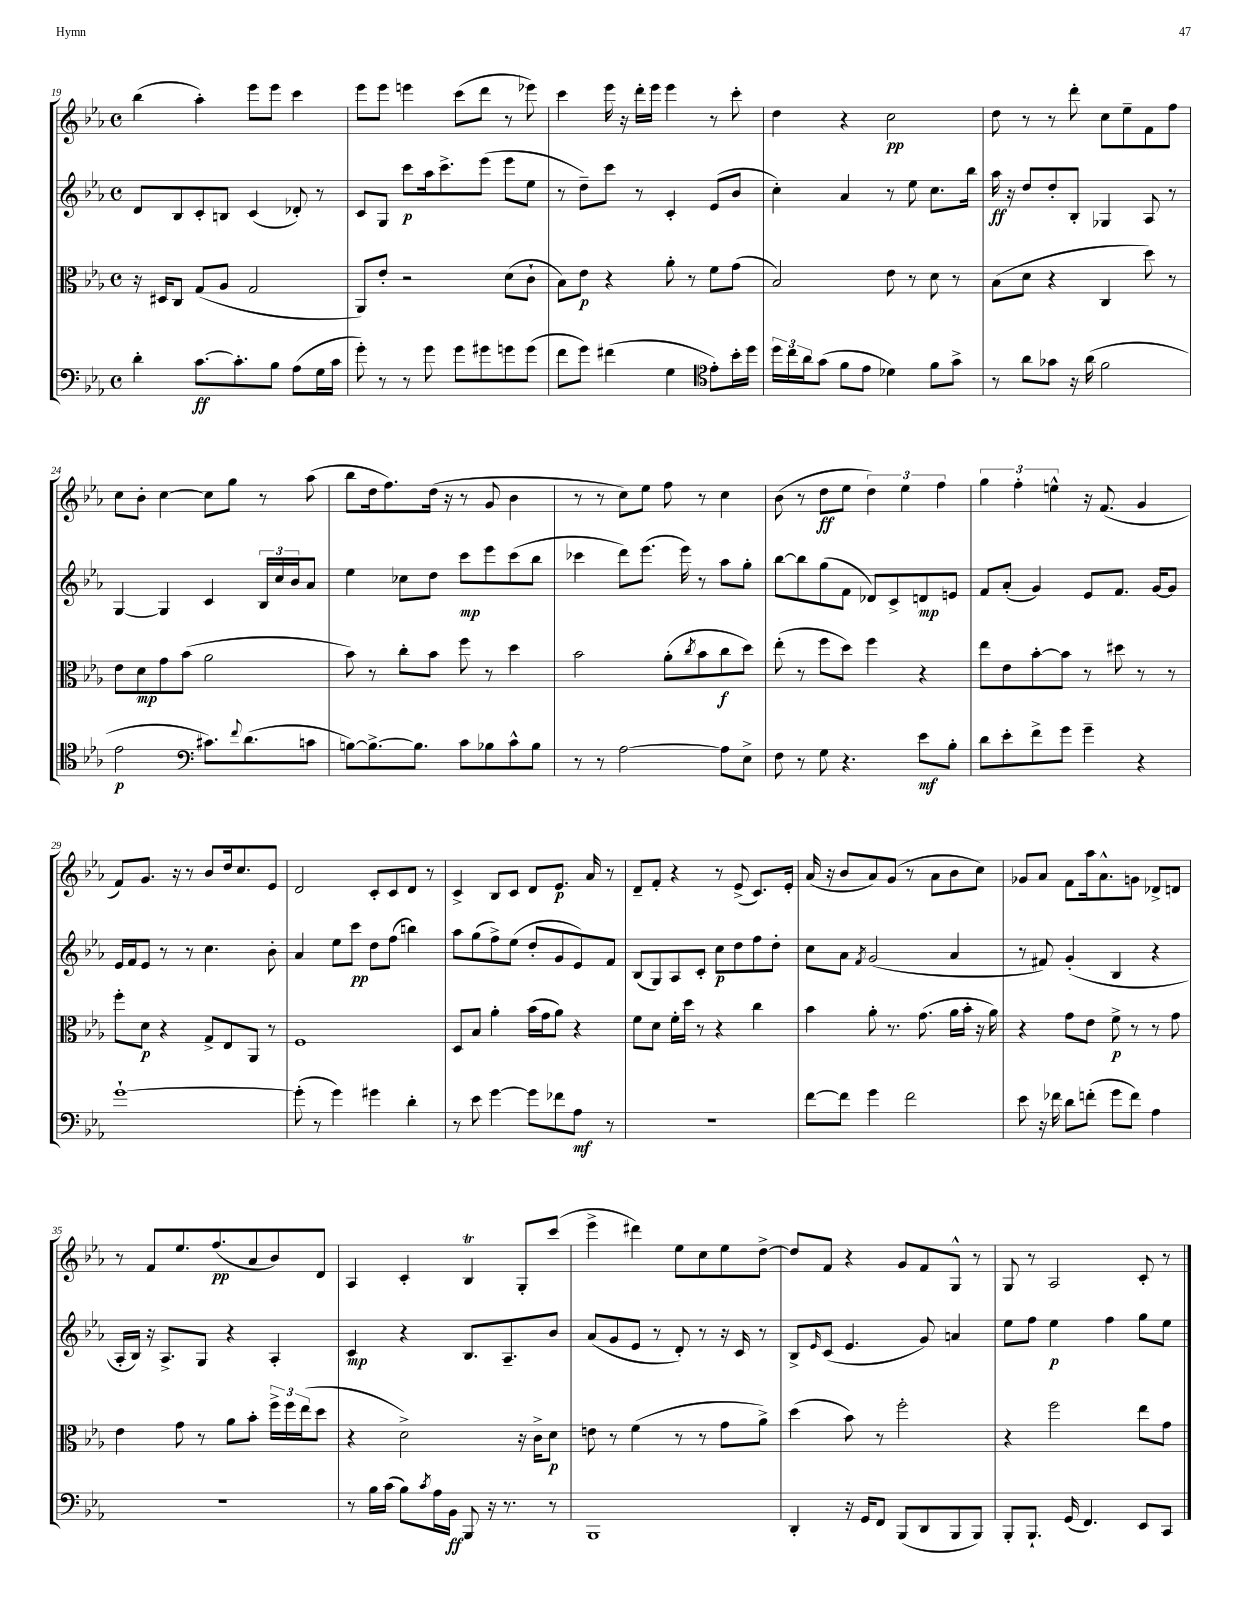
<<
\new StaffGroup <<
\new Staff = "s0" {
    \clef treble \key ees \major \defaultTimeSignature \time 4/4
    bes''4( aes''4-.) ees'''8 ees'''8 c'''4 |
    ees'''8 ees'''8 e'''4 c'''8( d'''8 r8 ees'''8) |
    c'''4 ees'''16 r16 d'''16-. ees'''16 ees'''4 r8 c'''8-. |
    d''4 r4 c''2\pp |
    d''8 r8 r8 d'''8-. c''8 ees''8-- f'8 f''8 |
    c''8 bes'8-. c''4~ c''8 g''8 r8 aes''8( |
    bes''8 d''16 f''8.) d''16( r16 r8 g'8 bes'4 |
    r8 r8 c''8) ees''8 f''8 r8 c''4 |
    bes'8( r8 d''8\ff ees''8 \tuplet 3/2 { d''4) ees''4 f''4 } |
    \tuplet 3/2 { g''4 f''4-. e''4-^ } r16 f'8.( g'4 |
    f'8) g'8. r16 r8 bes'8 d''16 c''8. ees'8 |
    d'2 c'8-. c'8 d'8 r8 |
    c'4-> bes8 c'8 d'8 ees'8.\p aes'16 r8 |
    d'8-- f'8-. r4 r8 ees'8->( c'8.) ees'16-. |
    aes'16( r16 bes'8 aes'8) g'8( r8 aes'8 bes'8 c''8) |
    ges'8 aes'8 f'8 aes''16 aes'8.-^ g'8 des'8-> d'8 |
    r8 f'8 ees''8. f''8.\pp( aes'8 bes'8) d'8 |
    aes4 c'4-. bes4\trill g8-. c'''8( |
    ees'''4-> dis'''4) ees''8 c''8 ees''8 d''8~-> |
    d''8 f'8 r4 g'8 f'8 g8-^ r8 |
    g8 r8 aes2 c'8-. r8 \bar "|." |
}
\new Staff = "s1" {
    \clef treble \key ees \major \defaultTimeSignature \time 4/4
    d'8 bes8 c'8-. b8 c'4( des'8-.) r8 |
    c'8 g8 c'''8\p aes''16 c'''8.-> ees'''8( ees'''8 ees''8 |
    r8 d''8--) c'''8 r8 c'4-. ees'8( bes'8 |
    c''4-.) aes'4 r8 ees''8 c''8. bes''16 |
    aes''16\ff r16 d''8 d''8-. bes8-. ges4 aes8 r8 |
    g4~ g4 c'4 \tuplet 3/2 { bes16 c''16 bes'16 } aes'8 |
    ees''4 ces''8 d''8 c'''8\mp ees'''8 c'''8( bes''8 |
    ces'''4 d'''8) ees'''8.( ees'''16) r8 aes''8 g''8-. |
    bes''8~ bes''8 g''8( f'8 des'8) c'8-> d'8\mp e'8 |
    f'8 aes'8-.( g'4) ees'8 f'8. g'16~ g'8 |
    ees'16 f'16 ees'8 r8 r8 c''4. bes'8-. |
    aes'4 ees''8 c'''8\pp d''8 f''8( b''4) |
    aes''8 g''8( f''8->) ees''8( d''8-. g'8 ees'8) f'8 |
    bes8( g8) aes8 c'8-. c''8\p d''8 f''8 d''8-. |
    c''8 aes'8 \acciaccatura { f'8 } g'2( aes'4 |
    r8 fis'8) g'4-.( bes4 r4 |
    aes16-. bes16) r16 aes8.-> g8 r4 aes4-. |
    c'4\mp r4 bes8. aes8.-- bes'8 |
    aes'8( g'8 ees'8 r8 d'8-.) r8 r16 c'16 r8 |
    bes8-> \grace { ees'16 } c'8( ees'4. g'8) a'4 |
    ees''8 f''8 ees''4\p f''4 g''8 ees''8 \bar "|." |
}
\new Staff = "s2" {
    \clef alto \key ees \major \defaultTimeSignature \time 4/4
    r16 dis16 c8 g8( aes8 g2 |
    aes,8) ees'8-. r2 d'8( c'8-! |
    bes8) ees'8\p r4 aes'8-. r8 f'8 g'8( |
    bes2) ees'8 r8 d'8 r8 |
    bes8( d'8 r4 c4 d''8) r8 |
    ees'8 d'8\mp g'8 bes'8( aes'2 |
    bes'8) r8 c''8-. bes'8 f''8 r8 d''4 |
    bes'2 aes'8-.( \acciaccatura { c''8 } bes'8 c''8\f d''8) |
    ees''8-.( r8 f''8 d''8) f''4 r4 |
    ees''8 ees'8 bes'8~-. bes'8 r8 dis''8 r8 r8 |
    f''8-. d'8\p r4 g8-> ees8 aes,8 r8 |
    f1 |
    d8 bes8 aes'4-. bes'16( g'16 aes'8) r4 |
    f'8 d'8 f'16-. d''16 r8 r4 c''4 |
    bes'4 aes'8-. r8. g'8.( aes'16 bes'16-. r16 aes'16) |
    r4 g'8 ees'8 f'8->\p r8 r8 g'8 |
    ees'4 g'8 r8 aes'8 bes'8-. \tuplet 3/2 { f''16-> f''16 ees''16( } d''8 |
    r4 d'2->) r16 c'16-> d'8\p |
    e'8 r8 f'4( r8 r8 g'8 aes'8->) |
    d''4( bes'8) r8 f''2-. |
    r4 f''2 ees''8 g'8 \bar "|." |
}
\new Staff = "s3" {
    \clef bass \key ees \major \defaultTimeSignature \time 4/4
    d'4-. c'8.~\ff c'8.-. bes8 aes8( g16 c'16 |
    g'8-.) r8 r8 g'8 g'8 gis'8 g'8 g'8( |
    f'8 g'8) fis'4( g4 \clef tenor ees'8-.) bes'16-. d''16 |
    \tuplet 3/2 { d''16 c''16 aes'16 } g'8( f'8 ees'8 des'4) f'8 g'8-> |
    r8 aes'8 ges'8 r16 aes'16( f'2 |
    ees'2\p \clef bass cis'8.) \appoggiatura { f'8 } d'8.( c'8 |
    b8~) b8.~-> b8. c'8 bes8 c'8-^ bes8 |
    r8 r8 aes2~ aes8 ees8-> |
    f8 r8 g8 r4. ees'8\mf bes8-. |
    d'8 ees'8-. f'8-> g'8 g'4-- r4 |
    g'1~-! |
    g'8-.( r8 g'4) gis'4 d'4-. |
    r8 ees'8 g'4~ g'8 fes'8 aes8\mf r8 |
    R1 |
    f'8~ f'8 g'4 f'2 |
    ees'8 r16 fes'16 d'8 f'8-.( g'8 f'8) aes4 |
    R1 |
    r8 bes16 c'16( bes8) \acciaccatura { c'8 } aes16 bes,16\ff bes,,8 r16 r8. r8 |
    bes,,1 |
    d,4-. r16 g,16 f,8 bes,,8( d,8 bes,,8 bes,,8) |
    bes,,8-. bes,,8.-! g,16( f,4.) ees,8 c,8 \bar "|." |
}
>>
>>
\layout { \context { \Score currentBarNumber = #19 } }
